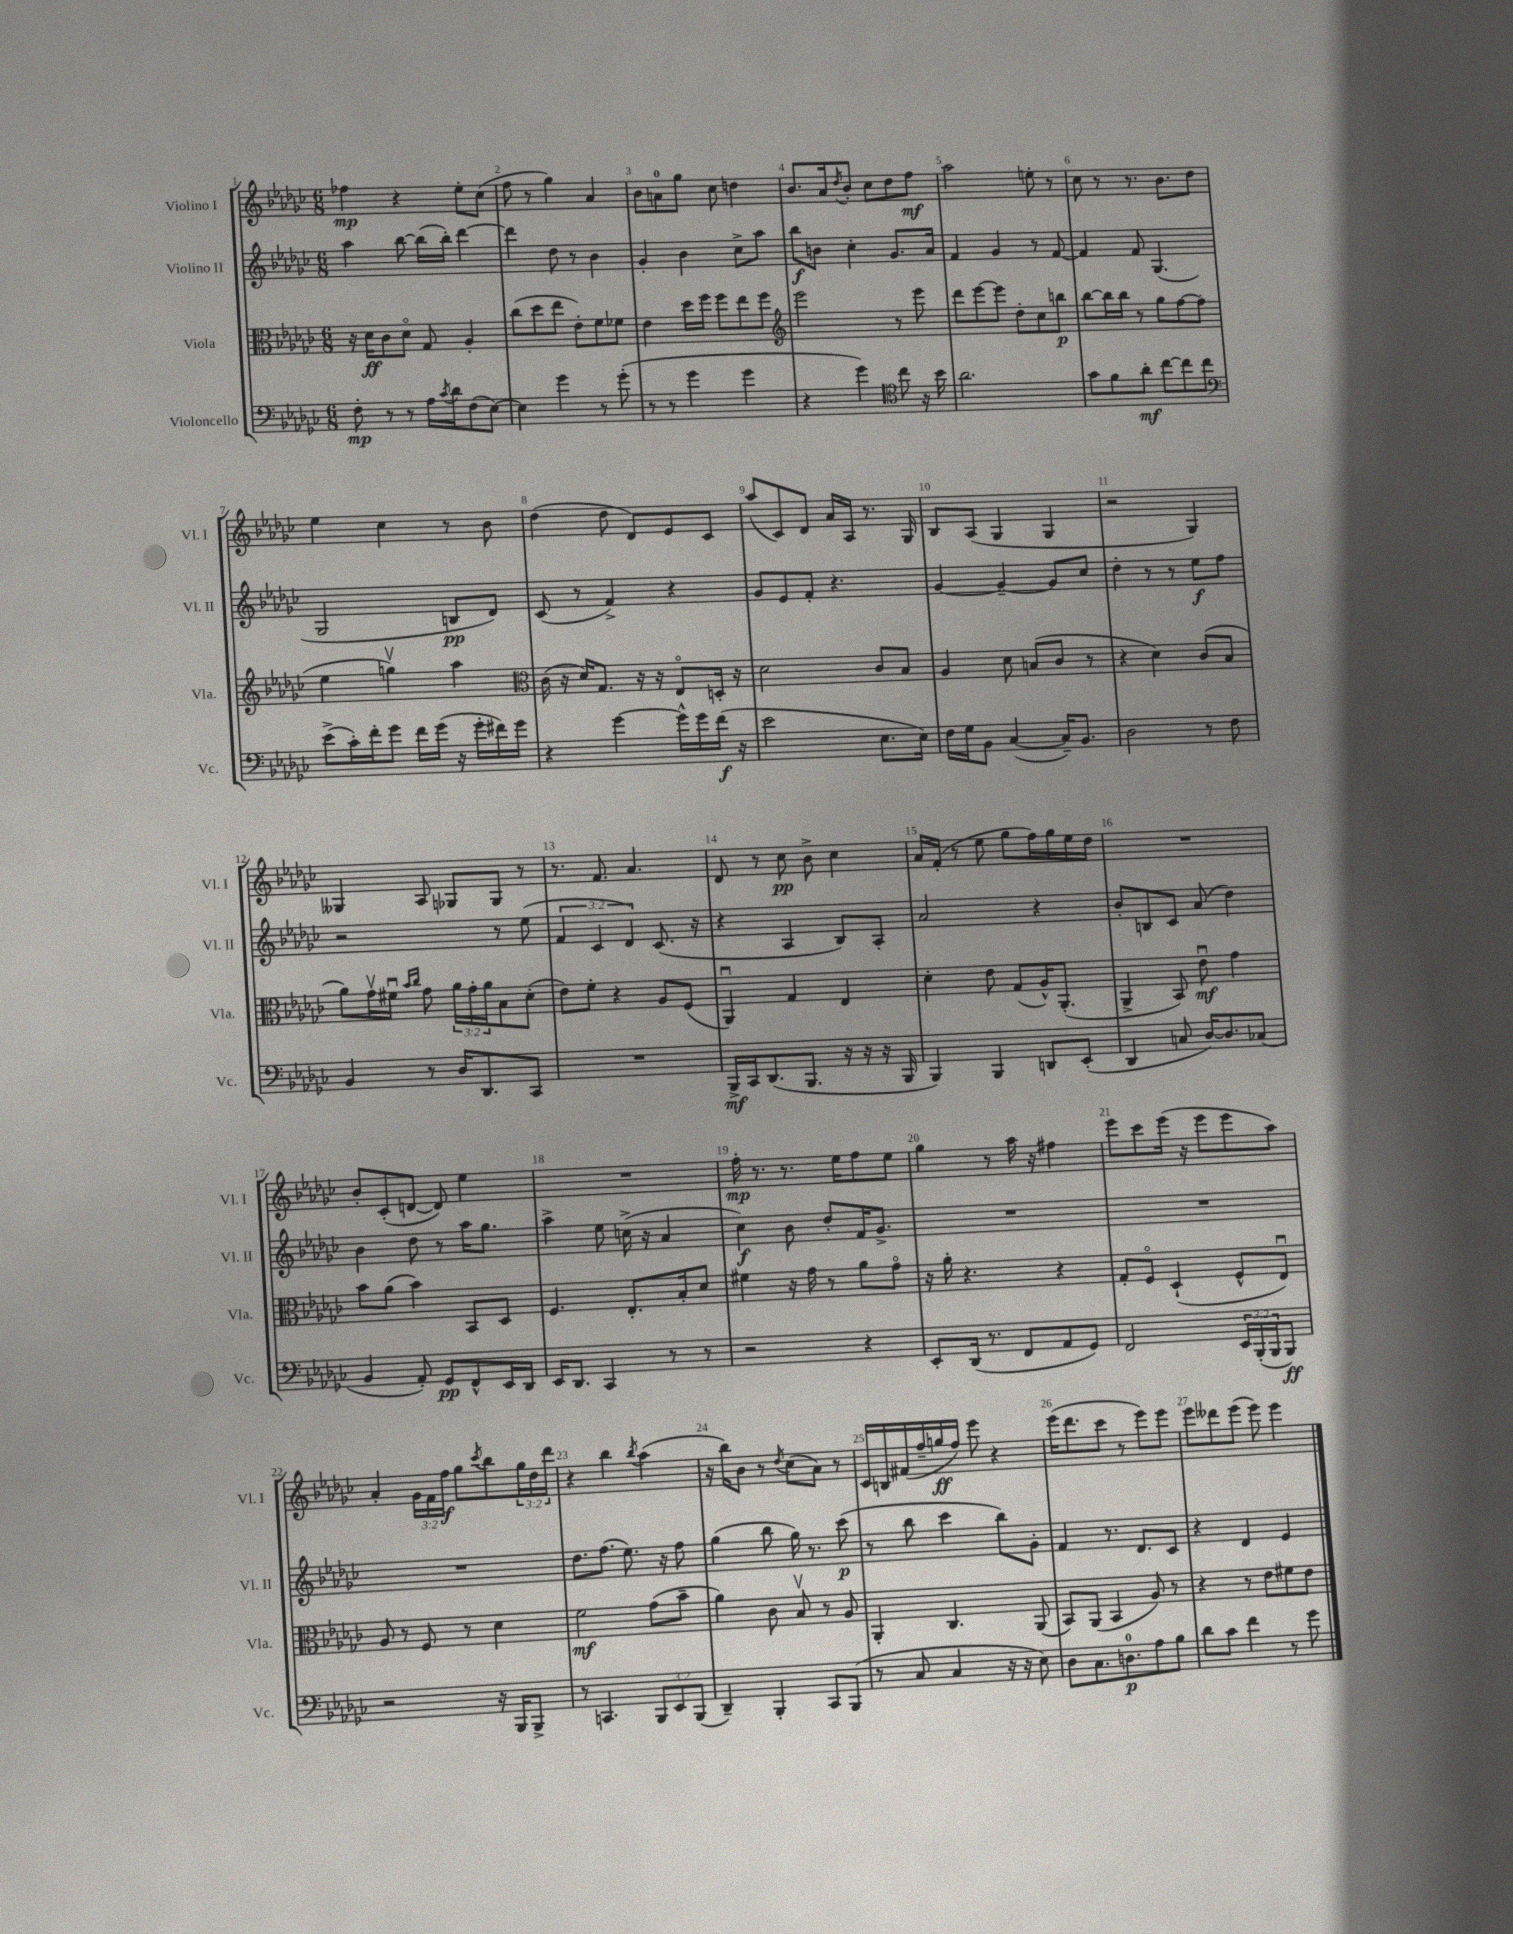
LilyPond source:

<<
\new StaffGroup <<
\new Staff = "s0" \with { instrumentName = "Violino I" shortInstrumentName = "Vl. I" } {
    \clef treble \key ges \major \numericTimeSignature \time 6/8 \override Staff.TupletNumber.text = #tuplet-number::calc-fraction-text
    fes''4\mp r4 ees''8-. ces''8( |
    f''8 r8 ges''4) aes'4 |
    bes'8 a'8-0 ges''8 ces''8 d''4 |
    bes'8. aes'16 \acciaccatura { des''8 } bes'8-. ces''8 des''8 f''8\mf |
    aes''2 e''8-. r8 |
    ces''8 r8 r8. bes'8. des''8 |
    ees''4 ces''4 r8 bes'8 |
    des''4( des''8 des'8) ees'8 ces'8 |
    aes''8( ces'8) des'8 aes'16 aes16 r8. ges16 |
    bes8 aes8( ges4 ges4 |
    r2 ges4) |
    geses4 aes8 ges8 ges8 r8 |
    r8. f'8. aes'4. |
    des'8 r8 ces''8\pp bes'8-> ces''4 |
    aes'16 f'16-.( r8 ees''8 ges''8 f''16) ges''16 ees''16 des''16 |
    R2. |
    bes'8-. ces'8-.( d'8~ d'8) ees''4 |
    R2. |
    f''16-.\mp r8. r8. ees''16 f''8 ees''8 |
    ges''4 r8 aes''16 r16 fis''4 |
    ees'''8 ces'''8 ees'''16( r16 ees'''8 ees'''8 aes''8) |
    aes'4-. \tuplet 3/2 { ges'16 f'16 f''16\f } ges''8 \acciaccatura { ces'''8 } bes''8 \tuplet 3/2 { ges''16 des''16 des'''16 } |
    r4 bes''4 \acciaccatura { bes''8 } aes''4( |
    r16 bes''16) bes'8 r8 \acciaccatura { des''8 } ces''8( aes'8) r8 |
    ces'16 b16 fis'16( f''16-- g''16\ff f''16) ees'''8 r4 |
    ees'''16( des'''8. ces'''8 r8 ees'''8) ees'''8 |
    ees'''8 deses'''8 ees'''8( ees'''8) ees'''4 \bar "|." |
}
\new Staff = "s1" \with { instrumentName = "Violino II" shortInstrumentName = "Vl. II" } {
    \clef treble \key ges \major \numericTimeSignature \time 6/8 \override Staff.TupletNumber.text = #tuplet-number::calc-fraction-text
    aes''4 bes''8~ bes''16( bes''16-.) des'''4~ |
    des'''4 des''8 r8 bes'4 |
    ges'4-. bes'4 ces''8-> aes''8 |
    bes''8\f b'8 ces''4-. ges'8. aes'16 |
    f'4 ges'4 r8 f'8~ |
    f'4 f'8 ges4.( |
    ges2 b8\pp des'8) |
    ces'8( r8 f'4->) r4 |
    ges'8 ees'8 f'8-. r4. |
    ges'4~ ges'4~-- ges'8 ces''8 |
    des''4-. r8 r8 ees''8\f f''8 |
    r2 r8 ees''8( |
    \tuplet 3/2 { f'4 ces'4 des'4) } ces'8.( r16 |
    r4 aes4 bes8) aes8-. |
    aes'2 r4 |
    bes'8-. b8 ces'8 aes'8( des''4) |
    bes'4 des''8 r8 aes''16 ges''8. |
    aes''4-> ees''8 c''16->( r16 aes'4 |
    ces''4\f) bes'8 des''8-. f'16 ges'8.-> |
    R2. |
    R2. |
    R2. |
    des''8. f''8.( ees''8.) r16 f''8 |
    ges''4( bes''8 ges''16) r8. ces'''8\p( |
    r8 bes''8 ces'''4 bes''8) ges'8-. |
    f'4 r8. des'8. ces'8 |
    r4 des'4 ees'4 \bar "|." |
}
\new Staff = "s2" \with { instrumentName = "Viola" shortInstrumentName = "Vla." } {
    \clef alto \key ges \major \numericTimeSignature \time 6/8 \override Staff.TupletNumber.text = #tuplet-number::calc-fraction-text
    r16 des'16\ff ces'8 des'8\flageolet ges8 aes4-. |
    ces''8( des''8 ees''8 ees'8-.) f'8 fes'8 |
    ees'4 des''16 f''16 f''8 ees''8 f''8 |
    \clef treble ees'''2 r8 ees'''8 |
    des'''8 ees'''8~ ees'''8 des''8-. ces''8 b''8\p |
    bes''8~ bes''16 bes''16 r8 ges''8 f''8~ f''8( |
    ees''4 g''4\upbow) aes''4 |
    \clef alto ces'16( r16 des'16) ges8. r16 r16 ees8\flageolet d16-. r16 |
    des'2 ces'8 bes8 |
    aes4 des'8 b8( ces'8 r8 |
    r4 des'4) ces'8( bes8 |
    aes'8) ges'16\upbow fis'16\downbow \grace { bes'16 ces''16 } ges'8 \tuplet 3/2 { aes'16 ges'16-. aes'16 } bes8 des'8-.( |
    ees'8) f'8-. r4 aes8 f8( |
    aes,4\downbow) ges4 ees4 |
    des'4-. ees'8 ges8( aes16-^) aes,8.-.( |
    aes,4-> bes,8) ees'8\downbow\mf ges'4 |
    bes'8 aes'8( bes'4) bes,8 des8 |
    f4. ees8.-. bes16-. des'8 |
    fis'4 r16 ges'16 r8 aes'8 ges'8\flageolet |
    r16 aes'16-. r4. r4 |
    ges8-. f8\flageolet des4-!( f8-^ ees8\downbow) |
    aes8 r8 f8 r8 des'4 |
    f'2\mf ges'8( bes'8-- |
    aes'4) ces'8 bes8\upbow r8 aes8 |
    aes,4-. ces4. aes,8( |
    bes,8) aes,8( bes,4 aes8) r8 |
    r4 r8 ees'8 fis'8 ees'8 \bar "|." |
}
\new Staff = "s3" \with { instrumentName = "Violoncello" shortInstrumentName = "Vc." } {
    \clef bass \key ges \major \numericTimeSignature \time 6/8 \override Staff.TupletNumber.text = #tuplet-number::calc-fraction-text
    f8-.\mp r8 r8 aes16 \acciaccatura { ces'8 } des'16 f8( ees8~) |
    ees4 ges'4 r8 ges'8-.( |
    r8 r8 ges'4 ges'4 |
    r4 ges'4) \clef tenor ces''8 r16 bes'16 |
    aes'2. |
    ges'8 f'8 aes'8-.\mf ces''8~ ces''8 ces''8 |
    \clef bass ees'8->( ces'16-.) f'16-. ges'8 f'16 ges'16( r16 ges'16-. fis'16) ges'16 |
    r4 ges'4~ ges'16-^ ges'16 f'16\f( r16 |
    ees'2 ees8. ees16) |
    f16 ges16 bes,8 ces4~( ces16--) bes,8. |
    des2 r8 f8 |
    bes,4 r8 des16 des,8. ces,8 |
    R2. |
    bes,,16->\mf ces,16 des,8.( bes,,8. r16 r16 r16 bes,,16 |
    bes,,4) bes,,4 d,8 ees,8-.( |
    des,4 c8 des16~) des8. ces8( |
    bes,4 aes,8-.) ges,8\pp f,8-^ ees,16 des,16 |
    ees,16 des,8. ces,4 r8 r8 |
    r2 r4 |
    ees,8-. des,16( r8. f,8 aes,8 ges,8) |
    f,2 \tuplet 3/2 { ees,16 bes,,16-.( bes,,16 } bes,,8\ff) |
    r2 r16 bes,,16 bes,,8-> |
    r8 c,4. \tuplet 3/2 { bes,,8 ees,8 bes,,8( } |
    des,4--) bes,,4-. ces,8 bes,,8( |
    r8 ces8 ces4 r16 r16 ees8) |
    des8 ces8. d8.-0\p aes8 bes8 |
    des'8 ces'8 f'4 r8 ges'8 \bar "|." |
}
>>
>>
\layout { \context { \Score \override BarNumber.break-visibility = ##(#f #t #t) barNumberVisibility = #all-bar-numbers-visible } }
